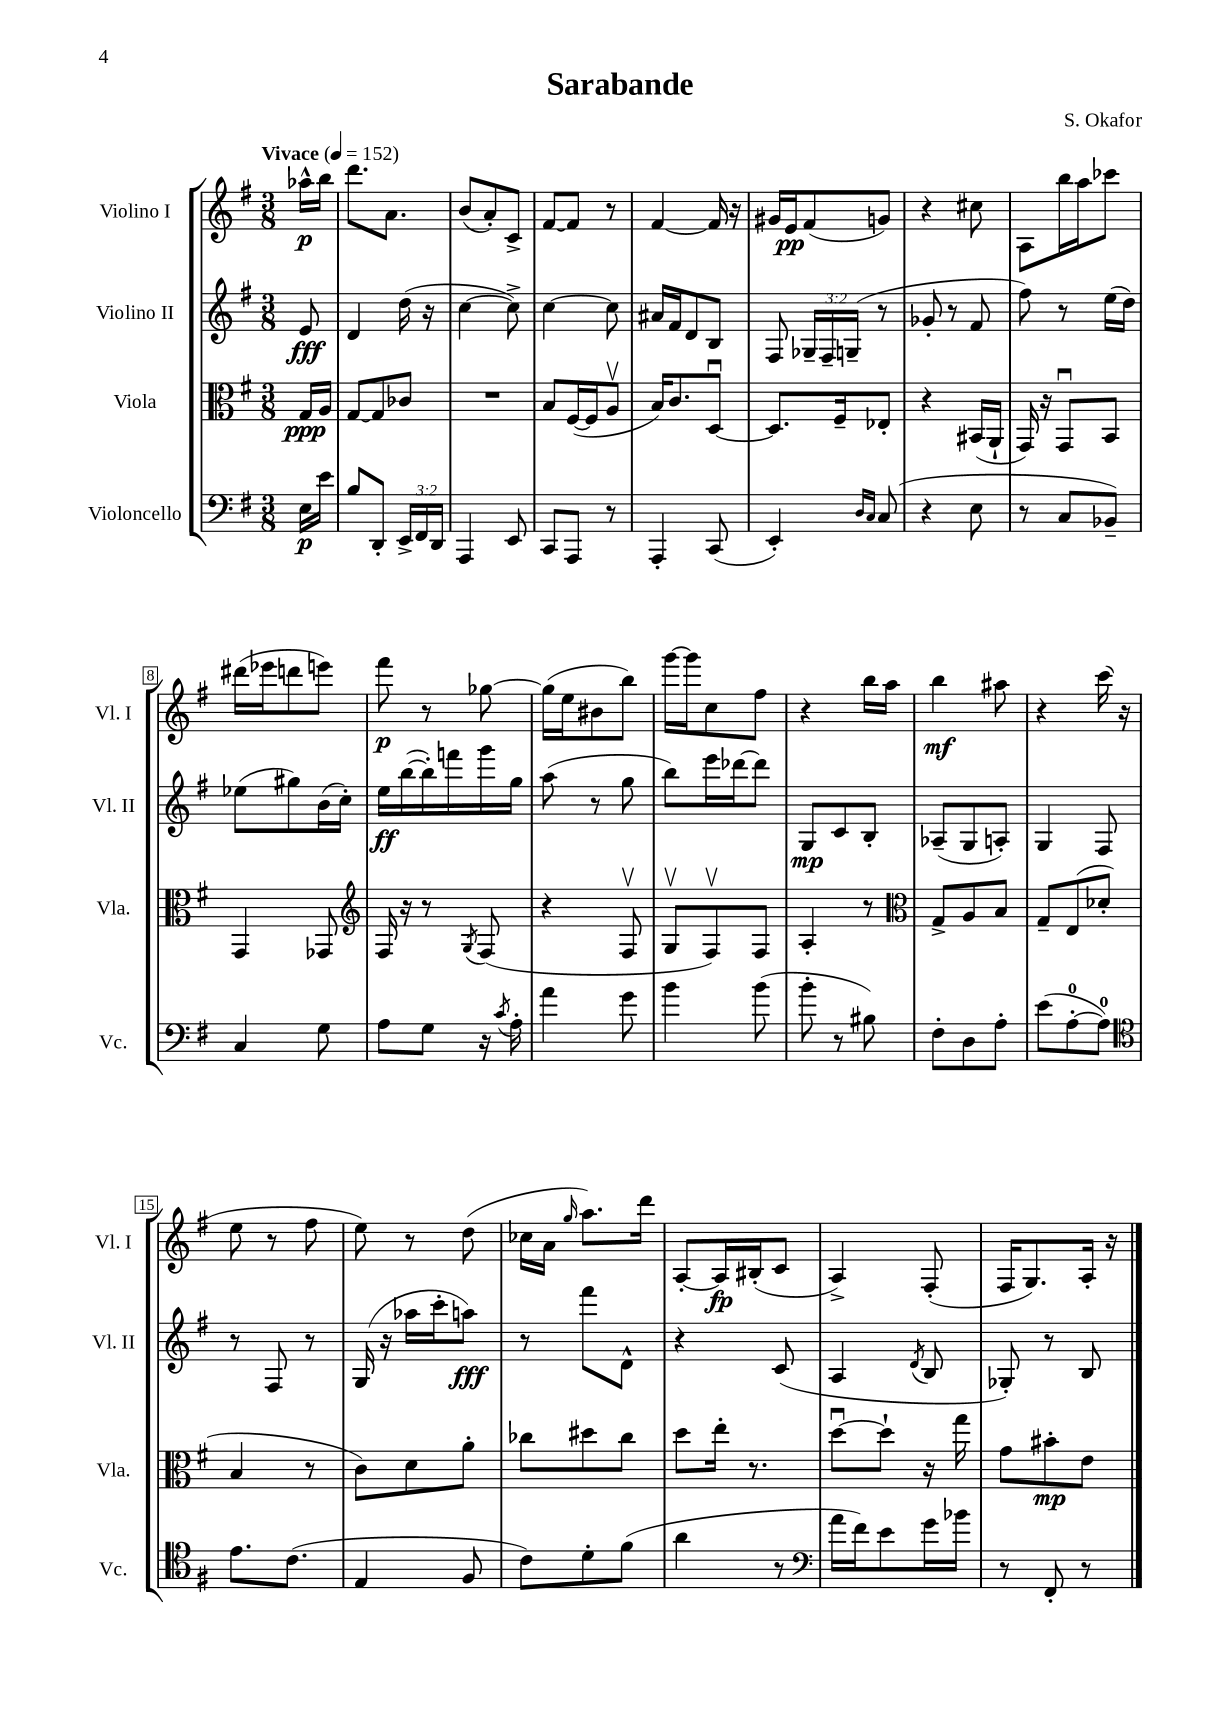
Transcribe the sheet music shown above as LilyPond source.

\header { title = "Sarabande" composer = "S. Okafor" }
<<
\new StaffGroup <<
\new Staff = "s0" \with { instrumentName = "Violino I" shortInstrumentName = "Vl. I" } {
    \clef treble \key g \major \numericTimeSignature \time 3/8 \partial 8 \tempo "Vivace" 4 = 152
    \autoBeamOff aes''16[-^\p b''16] |
    d'''8.[ a'8.] |
    b'8[( a'8-.) c'8]-> |
    fis'8[~ fis'8] r8 |
    fis'4~ fis'16 r16 |
    gis'16[ e'16\pp fis'8( g'8]) |
    r4 cis''8 |
    a8[ b''16 a''16 ces'''8] |
    dis'''16[( ees'''16 d'''8 e'''8]) |
    fis'''8\p r8 ges''8~ |
    ges''16[( e''16 bis'8 b''8]) |
    g'''16[~ g'''16 c''8 fis''8] |
    r4 b''16[ a''16] |
    b''4\mf ais''8 |
    r4 c'''16( r16 |
    e''8 r8 fis''8 |
    e''8) r8 d''8( |
    ces''16[ a'16] \grace { g''16 } a''8.[) d'''16] |
    a8[~-. a16\fp bis16-.( c'8] |
    a4->) fis8-.( |
    fis16[ g8.) a16]-. r16 \bar "|." |
}
\new Staff = "s1" \with { instrumentName = "Violino II" shortInstrumentName = "Vl. II" } {
    \clef treble \key g \major \numericTimeSignature \time 3/8 \override Staff.TupletNumber.text = #tuplet-number::calc-fraction-text \partial 8
    \autoBeamOff e'8\fff |
    d'4 d''16( r16 |
    c''4~ c''8->) |
    c''4~ c''8 |
    ais'16[ fis'16 d'8 b8] |
    fis8 \tuplet 3/2 { ges16[-- fis16-- g16]--( } r8 |
    ges'8-. r8 fis'8 |
    fis''8) r8 e''16[( d''16]) |
    ees''8[( gis''8) b'16( c''16]-.) |
    e''16[\ff b''16~( b''16-.) f'''16 g'''16 g''16] |
    a''8( r8 g''8 |
    b''8[) e'''16 des'''16~ des'''8] |
    g8[\mp c'8 b8]-. |
    aes8[--( g8 a8]-.) |
    g4 fis8 |
    r8 fis8 r8 |
    g16( r16 aes''16[ c'''16-. a''8]\fff) |
    r8 fis'''8[ d'8]-^ |
    r4 c'8( |
    a4 \acciaccatura { d'8 } b8 |
    ges8-.) r8 b8 \bar "|." |
}
\new Staff = "s2" \with { instrumentName = "Viola" shortInstrumentName = "Vla." } {
    \clef alto \key g \major \numericTimeSignature \time 3/8 \partial 8
    \autoBeamOff g16[\ppp a16] |
    g8[~ g8 ces'8] |
    R4. |
    b8[ fis16~( fis16 a8]\upbow |
    b16[) c'8. d8]~\downbow |
    d8.[ fis16-- ees8]-. |
    r4 bis,16[( a,16]-! |
    g,16) r16 g,8[\downbow b,8] |
    g,4 ges,8 |
    \clef treble fis16 r16 r8 \acciaccatura { g8 } fis8( |
    r4 fis8\upbow |
    g8[\upbow fis8\upbow) fis8] |
    a4-. r8 |
    \clef alto g8[-> a8 b8] |
    g8[-- e8( des'8]-. |
    b4 r8 |
    c'8[) d'8 a'8]-. |
    ces''8[ dis''8 ces''8] |
    d''8[ e''16]-. r8. |
    d''8[~\downbow d''8]-! r16 g''16 |
    g'8[ bis'8-.\mp e'8] \bar "|." |
}
\new Staff = "s3" \with { instrumentName = "Violoncello" shortInstrumentName = "Vc." } {
    \clef bass \key g \major \numericTimeSignature \time 3/8 \override Staff.TupletNumber.text = #tuplet-number::calc-fraction-text \partial 8
    \autoBeamOff e16[\p e'16] |
    b8[ d,8]-. \tuplet 3/2 { e,16[-> fis,16 d,16] } |
    a,,4 e,8 |
    c,8[ a,,8] r8 |
    a,,4-. c,8( |
    e,4-.) \grace { d16[ c16] } c8( |
    r4 e8 |
    r8 c8[ bes,8]--) |
    c4 g8 |
    a8[ g8] r16 \acciaccatura { c'8 } a16-. |
    a'4 g'8 |
    b'4 b'8( |
    b'8-. r8 bis8) |
    fis8[-. d8 a8]-. |
    e'8[( a8-0~-. a8]-0) |
    \clef tenor e'8.[ c'8.]( |
    e4 fis8 |
    c'8[) d'8-. fis'8]( |
    a'4 r8 |
    \clef bass a'16[ fis'16) e'8 g'16 bes'16] |
    r8 fis,8-. r8 \bar "|." |
}
>>
>>
\layout { \context { \Score \override BarNumber.stencil = #(make-stencil-boxer 0.1 0.3 ly:text-interface::print) } }
